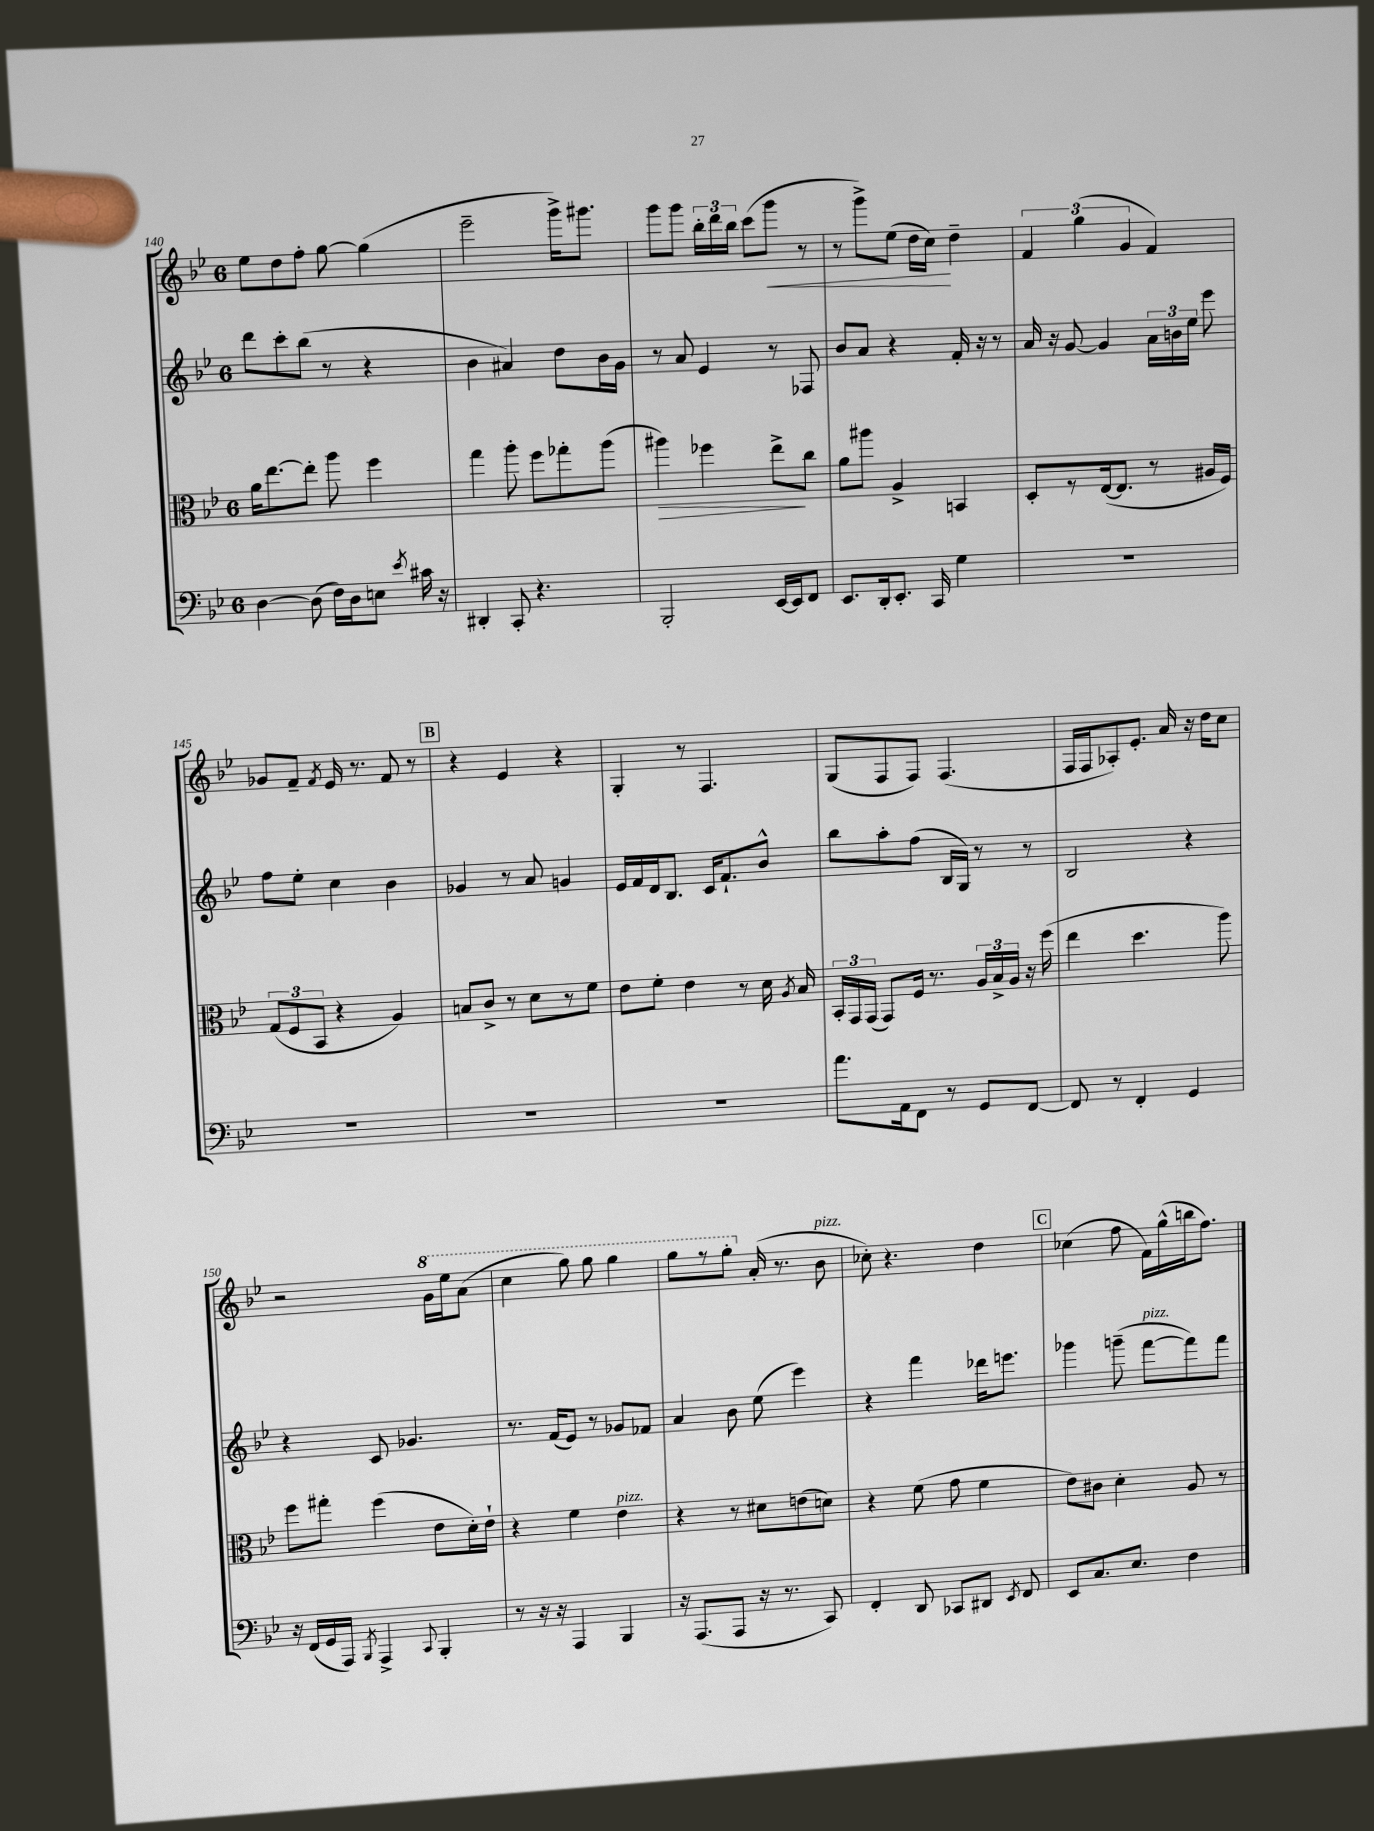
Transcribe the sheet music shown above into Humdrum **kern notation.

**kern	**kern	**dynam	**kern	**kern	**dynam
*part4	*part3	*part3	*part2	*part1	*part1
*staff4	*staff3	*staff3	*staff2	*staff1	*staff1
*clefF4	*clefC3	*	*clefG2	*clefG2	*
*k[b-e-]	*k[b-e-]	*	*k[b-e-]	*k[b-e-]	*
*M6/8	*M6/8	*	*M6/8	*M6/8	*
=140	=140	=140	=140	=140	=140
[4D\	16a\KL	.	8ddd\L	8ee-\L	.
.	[8.ee-\	.	.	.	.
.	.	.	8ccc'\	8dd\	.
(8D\]	8ee-'\J]	.	(8bb-\J	8ff'\J	.
16F\LL)	8aa\	.	8r	[8gg\	.
16D\J	.	.	.	.	.
8En\J	4ff\	.	4r	(4gg\]	.
8qe-/	.	.	.	.	.
16c#X\	.	.	.	.	.
16r	.	.	.	.	.
=141	=141	=141	=141	=141	=141
4DD#X'/	4gg\	.	4b-\	2eee-~\	.
8CC'/	8aa'\	.	4a#X/)	.	.
4.r	8ff\L	.	.	.	.
.	8gg-X'\	.	8dd\L	16ggg^\KL)	.
.	.	.	.	8.ggg#X\J	.
.	(8aa\J	.	16b-\L	.	.
.	.	.	16g\JJ	.	.
=142	=142	=142	=142	=142	=142
!	!	!LO:HP:b	!	!	!
2BBB-'/	4aa#X\)	>	8r	8ggg\L	.
.	.	.	8a/	8ggg\J	.
.	4ff-X\	.	4e-/	24bb-'\LL	.
.	.	.	.	24ddd\	.
.	.	.	.	24bb-\JJ	.
.	.	.	.	(8ccc\L	.
!	!	!	!	!	!LO:HP:b
[16EE-/LL	8ee-^\L	.	8r	8ggg\J	<
16EE-/J]	.	.	.	.	.
8FF/J	8cc\J	]	8F-X/	8r	.
=143	=143	=143	=143	=143	=143
8.EE-/L	8a\L	.	8b-/L	8r	.
.	8aa#X\J	.	8a/J	8ggg^\L)	.
16DD'/k	.	.	.	.	.
8.EE-'/J	4A^/	.	4r	(8ee-\J	.
.	.	.	.	16dd\LL	.
16CC/	.	.	.	16cc\JJ)	.
4G\	4BBn/	.	16f'/	4dd~\	[
.	.	.	16r	.	.
.	.	.	8r	.	.
=144	=144	=144	=144	=144	=144
2.r	8D'/L	.	16a/	6f/	.
.	.	.	16r	.	.
.	8r	.	[8g/	.	.
.	.	.	.	(6gg\	.
.	([16E-/k	.	4g/]	.	.
.	8.E-/J]	.	.	.	.
.	.	.	.	6g/	.
.	8r	.	24a\LL	4f/)	.
.	.	.	24bn\	.	.
.	.	.	24ee-\JJ	.	.
.	16A#X/LL	.	8eee-\	.	.
.	16F/JJ)	.	.	.	.
!!LO:LB:g=z
=145	=145	=145	=145	=145	=145
2.r	(12G/L	.	8ff\L	8g-X/L	.
.	12F/	.	.	.	.
.	.	.	8ee-'\J	8f~/J	.
.	12BB-/J	.	.	.	.
.	.	.	.	8qf/	.
.	4r	.	4cc\	16e-/	.
.	.	.	.	8.r	.
.	4A/)	.	4b-\	8f/	.
.	.	.	.	8r	.
!!LO:REH:place=s1:t=B
=146	=146	=146	=146	=146	=146
2.r	8Bn/L	.	4g-X/	4r	.
.	8c^/J	.	.	.	.
.	8r	.	8r	4e-/	.
.	8d\L	.	8a/	.	.
.	8r	.	4gn/	4r	.
.	8f\J	.	.	.	.
=147	=147	=147	=147	=147	=147
2.r	8e-\L	.	16e-/LL	4G'/	.
.	.	.	16f/	.	.
.	8f'\J	.	16d/J	.	.
.	.	.	8.B-/J	.	.
.	4e-\	.	.	8r	.
.	.	.	16c/KL	4.F/	.
.	.	.	8.f`/	.	.
.	8r	.	.	.	.
.	16d\	.	8b-^^/J	.	.
.	8qA/	.	.	.	.
.	16B-/	.	.	.	.
=148	=148	=148	=148	=148	=148
8.a\L	24BB-'/LL	.	8bb-\L	(8G/L	.
.	24GG/	.	.	.	.
.	(24GG/JJ	.	.	.	.
.	8GG/L)	.	8aa'\	8F/	.
16AA\k	.	.	.	.	.
8FF\J	16F/Jk	.	(8ff\J	8F/J)	.
.	8.r	.	.	.	.
8r	.	.	16B-/LL	(4.F/	.
.	.	.	16G/JJ)	.	.
8GG/L	24A/LL	.	8r	.	.
.	24B-^/	.	.	.	.
.	24A/JJ	.	.	.	.
[8FF/J	16r	.	8r	.	.
.	(16ff\	.	.	.	.
=149	=149	=149	=149	=149	=149
8FF/]	4ee-\	.	2B-/	16F/LL	.
.	.	.	.	16F/J	.
8r	.	.	.	8A-X'/)	.
4FF'/	4.dd\	.	.	8.e-'/J	.
.	.	.	.	16a/	.
4GG/	.	.	4r	16r	.
.	.	.	.	16dd\KL	.
.	8aa\)	.	.	8cc\J	.
!!LO:LB:g=z
=150	=150	=150	=150	=150	=150
16r	8ff\L	.	4r	2r	.
(16FF/LL	.	.	.	.	.
16GG/	8gg#X'\J	.	.	.	.
16AAA/JJ)	.	.	.	.	.
8qBBB-/	.	.	.	.	.
4AAA^/	(4ff\	.	8c/	.	.
.	.	.	4.g-X/	.	.
8qqCC/	.	.	.	.	.
*	*	*	*	*8va	*
4BBB-'/	8e-\L	.	.	16gg\LL	.
.	.	.	.	16eee-\J	.
.	16d'\L)	.	.	(8aa\J	.
.	16e-`\JJ	.	.	.	.
=151	=151	=151	=151	=151	=151
8r	4r	.	8.r	4ccc\	.
16r	.	.	.	.	.
16r	.	.	(16f/KL	.	.
4AAA/	4f\	.	8e-/J)	8ggg\)	.
.	.	.	8r	8ggg\	.
!	!LO:TX:a:i:t=pizz.	!	!	!	!
4BBB-/	4e-\	.	8g-X/L	4ggg\	.
.	.	.	8f-X/J	.	.
=152	=152	=152	=152	=152	=152
16r	4r	.	4a/	8ggg\L	.
(8.AAA/L	.	.	.	.	.
.	.	.	.	8r	.
8AAA/J	8r	.	8b-\	8ggg'\J	.
*	*	*	*	*X8va	*
16r	8d#X\L	.	(8ee-\	(16a'/	.
8.r	.	.	.	8.r	.
.	(8en\	.	4eee-\)	.	.
!	!	!	!	!LO:TX:a:i:t=pizz.	!
8CC/)	8dn\J)	.	.	8b-\	.
=153	=153	=153	=153	=153	=153
4FF'/	4r	.	4r	8cc-X'\)	.
.	.	.	.	4.r	.
8DD/	(8f\	.	4fff\	.	.
8CC-X/L	8g\	.	.	.	.
8DD#X/J	4f\	.	16ddd-X\KL	4dd\	.
.	.	.	8.eeen\J	.	.
8qEE-/	.	.	.	.	.
8FF/	.	.	.	.	.
!!LO:REH:place=s1:t=C
=154	=154	=154	=154	=154	=154
8EE-/L	8e-\L)	.	4ggg-X\	(4cc-X\	.
8.C/	8c#X\J	.	.	.	.
.	4d'\	.	(8gggn~\	8ff\	.
8.E-/J	.	.	.	.	.
!	!	!	!LO:TX:a:i:t=pizz.	!	!
.	.	.	[8fff\L	16f\LL)	.
.	.	.	.	(16gg^^\	.
4F\	8A/	.	8fff\])	16bbn\J	.
.	.	.	.	8.ff\J)	.
.	8r	.	8fff\J	.	.
==	==	==	==	==	==
*-	*-	*-	*-	*-	*-
